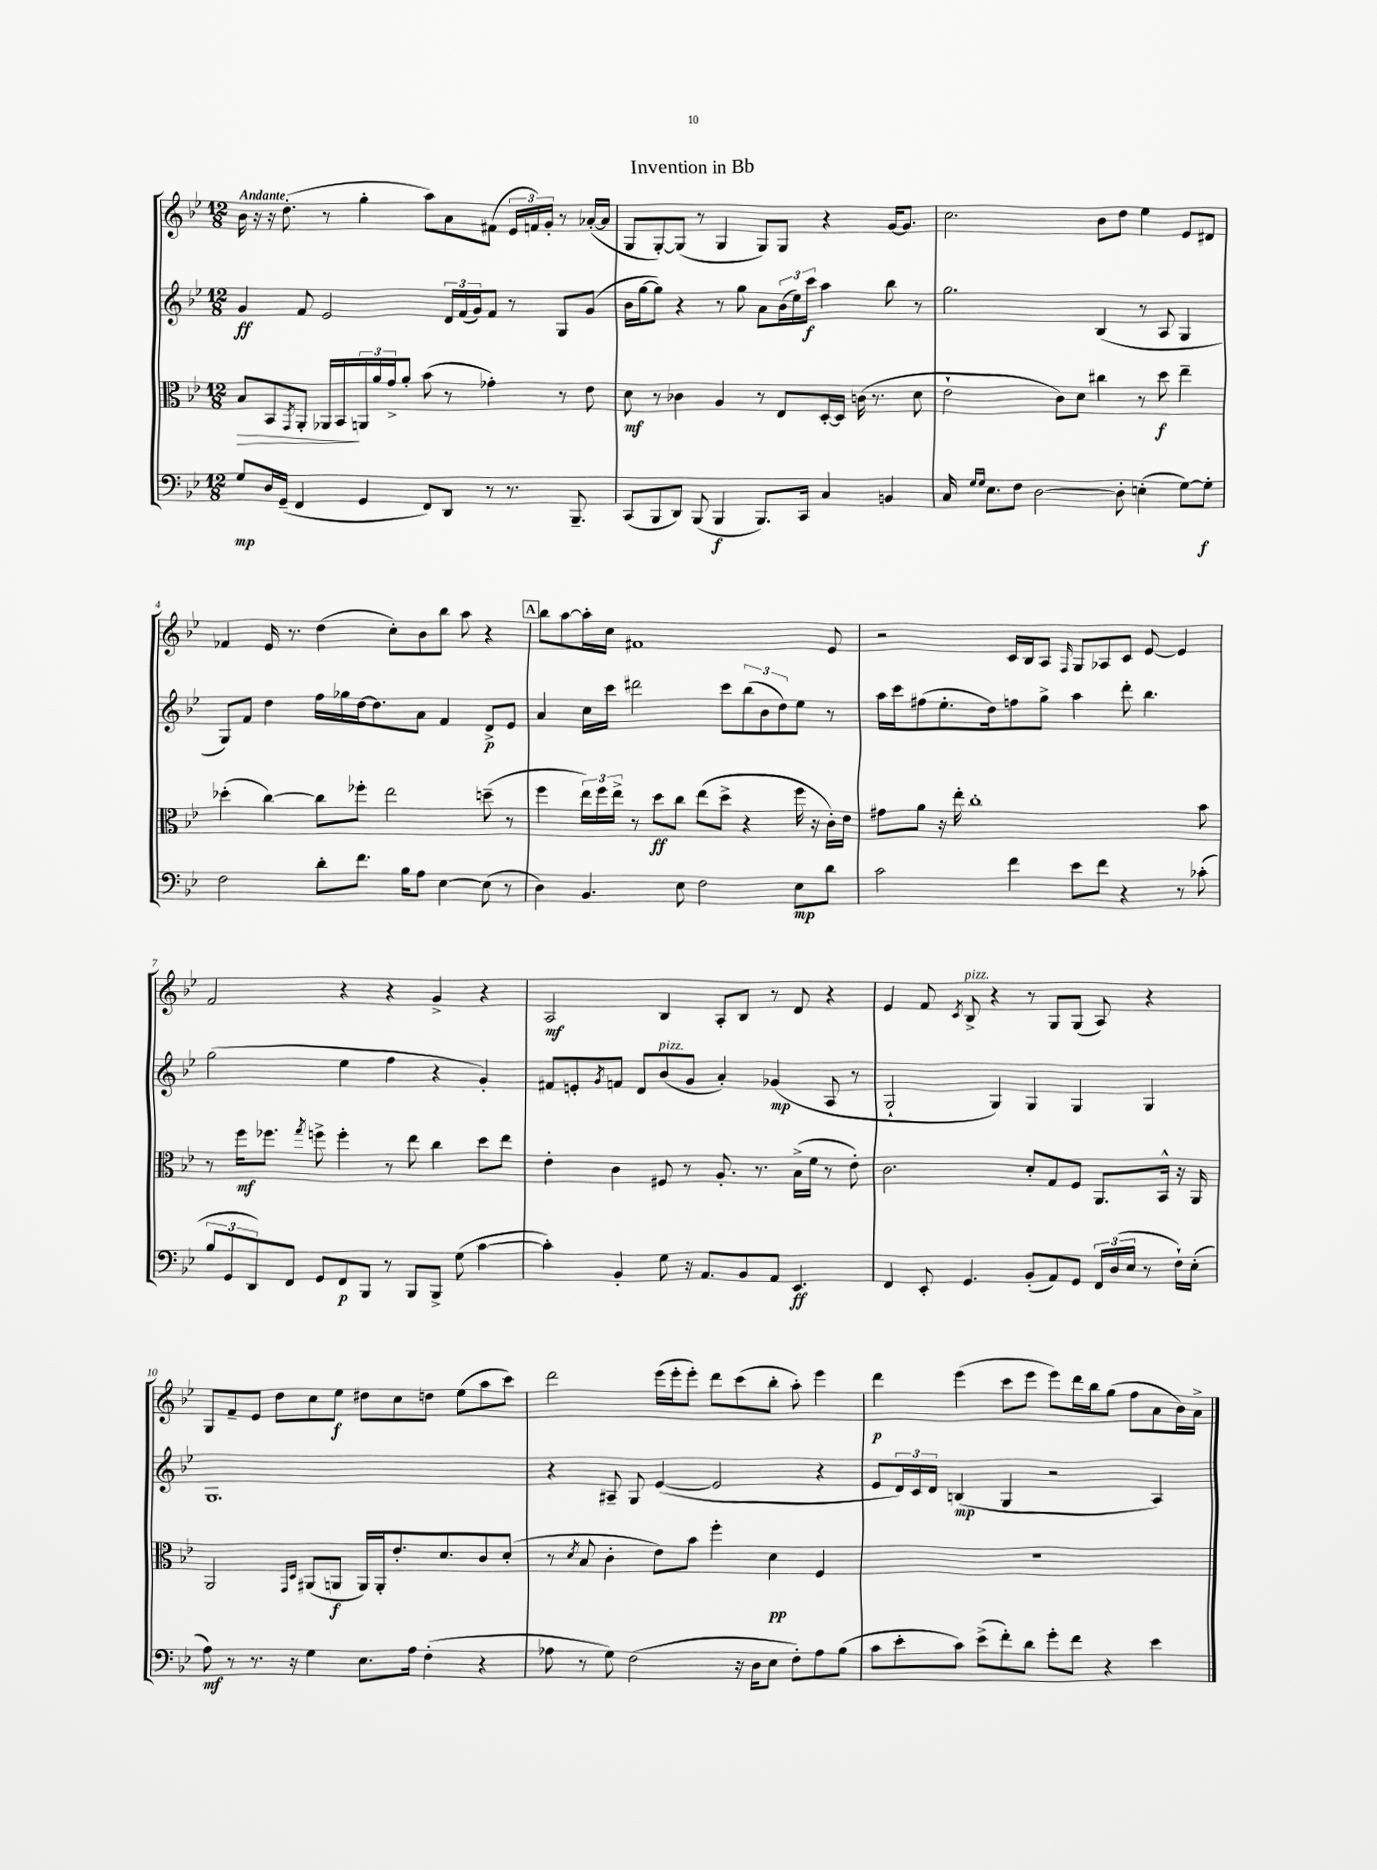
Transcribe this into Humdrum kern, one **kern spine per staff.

**kern	**kern	**kern	**kern
*staff4	*staff3	*staff2	*staff1
*clefF4	*clefC3	*clefG2	*clefG2
*k[b-e-]	*k[b-e-]	*k[b-e-]	*k[b-e-]
*M12/8	*M12/8	*M12/8	*M12/8
8G/L	8B-/L	4g/	16b-\
.	.	.	16r
16D/L	8BB-/	.	16r
(16GG~/JJ	.	.	(8.dd'\
.	8qGG/	.	.
4FF/	8AA'/J	8f/	.
.	16AA-/LL	2e-/	8r
.	16BB-/	.	.
4GG/	24AA/	.	4gg'\
.	24a/	.	.
.	24g^/J	.	.
.	8a'/J	.	.
8FF/L)	(8b-\	.	8aa\L)
8DD/J	8r	24d/LL	8a\
.	.	(24f/	.
.	.	24g/J)	.
8r	4g-'\)	8f/J	(8f#\J
8.r	.	8r	24e-/LL
.	.	.	24f/)
.	.	.	24g'/JJ
.	8r	8G/L	8r
8.BBB-~/	.	.	.
.	8e-\	(8g/J	([16a-'/LL
.	.	.	16a-/]JJ
=	=	=	=
(8CC/L	8d\	16b-\LL	8G/L
.	.	[16gg\J	.
8BBB-/	8r	8gg\]J)	[8G'/)
8DD/J)	4c-\	4r	(8G/]J
(8BBB-/	.	.	8r
4BBB-/	4A/	8r	4G/
.	.	8gg\	.
8.BBB-/L)	8r	8a\L	8G/L)
.	8E-/L	(24b-\L	8G/J
.	.	24ee-\)	.
16CC/Jk	.	.	.
.	.	24ccc\JJ	.
4C/	[16D'/L	4aa\	4r
.	16D/]JJ	.	.
.	(16c\	.	.
.	8.r	.	.
4BB/	.	8bb-\	[16g/LK
.	.	.	8.g/]J
.	8d\	8r	.
=	=	=	=
16C/	2e-`\	2.gg\	2.cc\
16qqG/LL	.	.	.
16qqG/JJ	.	.	.
8.E-\L	.	.	.
8F\J	.	.	.
[2D\	.	.	.
.	8c\L)	.	.
.	8d\J	.	.
.	4cc#\	(4B-/	8b-\L
8D'\]	.	.	8dd\J
(4E'\	8r	8r	4ee-\
.	8dd\	8A/	.
[8G\L)	4ee-~\	4G/	8e-/L
8G'\]J	.	.	8d#/J
=	=	=	=
2F\	(4dd-'\	8G/L)	4f-/
.	.	8f/J	.
.	[4cc\)	4dd\	16e-/
.	.	.	8.r
8d'\L	8cc\]L	16ff\LL	(4dd\
.	.	16gg-\	.
8.f\J	8ff-'\J	[16dd\J	.
.	.	8.dd\]	.
.	2ee-\	.	8cc'\L)
16B-\LK	.	.	.
8A\J	.	8a\J	8b-\
[4E-\	.	4f/	8bb-\J
.	.	.	8aa\
(8E-\]	(8dd~\	8d^/L	4r
8r	8r	8e-/J	.
=	=	=	=
4D\)	4ff\	4a/	8bb-\L
.	.	.	[8aa\
4.BB-/	24ee-\LL)	16cc\LL	16aa'\]L
.	24ff\	.	.
.	.	16ccc\JJ	16cc\JJ
.	24ee-^\JJ	.	.
.	8r	2ddd#\	1f#
.	8dd\L	.	.
8E-\	8cc\J	.	.
2F\	(8ee-\L	.	.
.	8dd^\J	8ccc\L	.
.	4r	(12bb-\	.
.	.	12b-\	.
.	.	12dd\)	.
8E-\L	16ff\	8ee-\J	.
.	16r	.	.
8d\J	16c'\LL)	8r	8e-/
.	16e-\JJ	.	.
=	=	=	=
2c\	8g#\L	16aa\LL	2r
.	.	16ccc\J	.
.	8a\J	(8ff#\	.
.	16r	8.ee-'\	.
.	16ee-'\	.	.
.	1cc'	.	.
.	.	16dd\k)	.
4f\	.	8ff\	16c/LL
.	.	.	16B-/J
.	.	8gg^\J	8A/J
.	.	.	16qqF/
8e-\L	.	4aa\	8G/L
8f\J	.	.	8A-/
4r	.	8ddd'\	8c/J
.	.	4.bb-\	[8e-/
8r	.	.	4e-/]
(8c-'\	8b-\	.	.
=	=	=	=
12B-/L	8r	(2gg\	2f/
12GG/	.	.	.
.	16ff\LK	.	.
12DD/)	.	.	.
.	8.ff-\J	.	.
8FF/J	.	.	.
.	8qgg/	.	.
8GG/L	8ff^\	.	.
8FF/	4ff'\	4ee-\	4r
8BBB-/J	.	.	.
8r	8r	4ff\	4r
8BBB-/L	8ee-\	.	.
8BBB-^/J	4cc\	4r	4g^/
(8G\	.	.	.
[4c\	8dd\L	4g'/)	4r
.	8ee-\J	.	.
=	=	=	=
4c'\])	4e-'\	8f#/L	2A/
.	.	8e'/	.
.	.	8qg/	.
4BB-'/	4c\	8f/J	.
.	.	8d/L	.
8G\	8F#/	(8b-/	4B-/
16r	8r	8g/J	.
8.AA/L	.	.	.
.	8.A'/	4a'/)	8A'/L
8BB-/	.	.	8B-/J
.	8.r	.	.
8AA/J	.	(4g-/	8r
4.EE-/	(16B-^\LL	.	8d/
.	16f\JJ	.	.
.	8r	8A/	4r
.	8e-'\)	8r	.
=	=	=	=
4FF/	2.c\	2G`/	4e-/
8EE-'/	.	.	8f/
.	.	.	8qc/
4.GG/	.	.	8B-^/
.	.	4G/)	4r
(8BB-'/L	8d'/L	4G/	8r
8AA/)	8G/	.	8G/L
8GG/J	8F/J	4G/	(8G/J
24FF/LL	8.AA/L	.	8A/)
(24D/	.	.	.
24E-/JJ	.	.	.
8r	.	4G/	4r
.	16BB-^^/Jk	.	.
16F`\LL)	16r	.	.
(16E-'\JJ	16AA/	.	.
=	=	=	=
8A\)	2AA/	1.G	8G/L
8r	.	.	8f~/
8.r	.	.	8e-/J
.	.	.	8dd\L
16r	.	.	.
.	16qqGG/LL	.	.
.	16qqD/JJ	.	.
4G\	(8AA#/L	.	8cc\
.	8AA/J	.	8ee-\J
8.E-\L	16AA/LL)	.	8dd#\L
.	16AA'/J	.	.
.	8.e-'/	.	8cc\
16A\Jk	.	.	.
(4F'\	.	.	8dd\J
.	8.d/	.	.
.	.	.	(8ee-\L
4r	8c/	.	8aa\
.	(8d'/J	.	8ccc\J)
=	=	=	=
8A-\	8r	4r	2ddd\
.	8qd/	.	.
8r	8B-/	.	.
8G\)	4c'\	8A#~/	.
(2F\	.	8G/	.
.	8e-\L)	([4e-/	(16eee-\LL
.	.	.	16eee-'\J
.	8b-\J	.	8eee-'\J)
.	4ff'\	2e-/]	8ddd\L
16r	.	.	(8ccc\
16D\LK	.	.	.
8E-\J	4d\	.	8bb-'\J
8F'\L)	.	.	8aa'\)
8A-\	4F/	4r	4eee-\
(8B-\J	.	.	.
=	=	=	=
8c\L	1.r	8e-/L	4ddd\
8e-'\	.	24d/L)	.
.	.	24c/	.
.	.	24d/JJ	.
8c\J)	.	(4B/	(4eee-\
(8e-^\L	.	.	.
8f'\)	.	4G/	8ccc\L
8d\J	.	.	8eee-\J
8g'\L	.	2r	8eee-\L)
8f\J	.	.	16ddd\L
.	.	.	16bb-\J
4r	.	.	(8gg\J
.	.	.	8ff\L
4e-\	.	4A/)	8a\
.	.	.	16b-\L)
.	.	.	16a^\JJ
==	==	==	==
*-	*-	*-	*-
